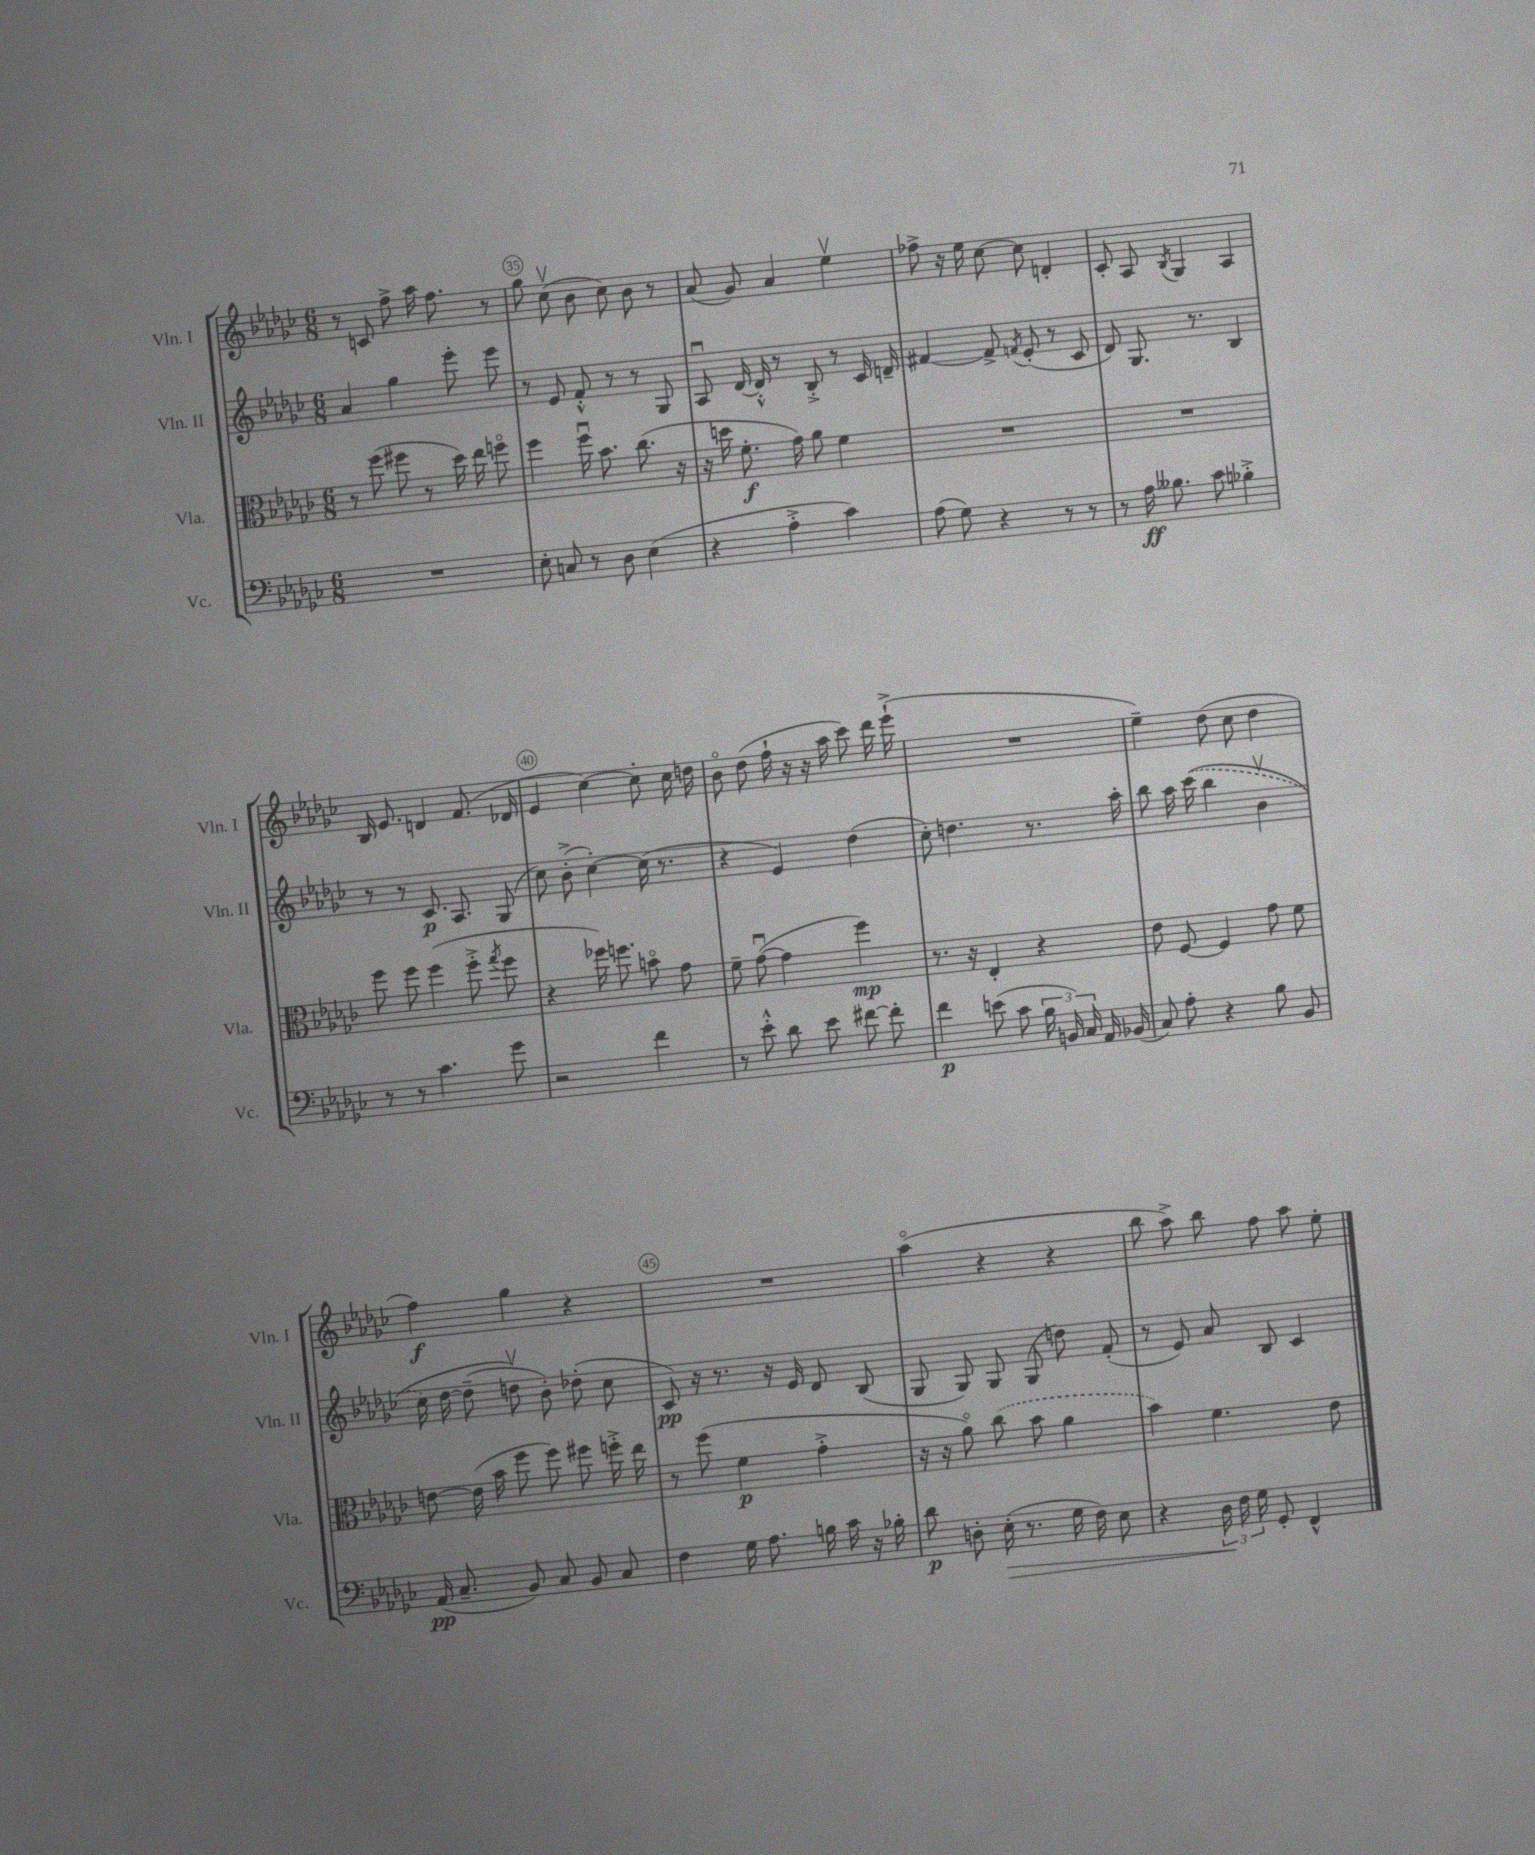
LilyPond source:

<<
\new StaffGroup <<
\new Staff = "s0" \with { instrumentName = "Vln. I" shortInstrumentName = "Vln. I" } {
    \clef treble \key ges \major \numericTimeSignature \time 6/8
    \autoBeamOff r8 c'8 f''8-> aes''16 f''8. r8 |
    ges''8 ces''8\upbow( bes'8 ces''8) bes'8 r8 |
    aes'8( ges'8) aes'4 ees''4\upbow |
    fes''8-> r16 ees''16 ces''8~ ces''8 d'4-. |
    ces'8-. aes8 \acciaccatura { bes8 } ges4 aes4 |
    bes16 ees'8. d'4 f'8.( des'16 |
    ees'4 ces''4~) ces''8-. ces''16 d''16 |
    bes'8\flageolet des''8( f''16-! r16 r16 aes''16 ces'''8) des'''16 ees'''16-!->( |
    R2. |
    ees''4--) des''8( ces''8 des''4 |
    f''4\f) ges''4 r4 |
    R2. |
    aes''4\flageolet( r4 r4 |
    bes''8 aes''8->) bes''8 f''8 aes''8 ees''8-. \bar "|." |
}
\new Staff = "s1" \with { instrumentName = "Vln. II" shortInstrumentName = "Vln. II" } {
    \clef treble \key ges \major \numericTimeSignature \time 6/8
    \autoBeamOff aes'4 ges''4 ees'''8-. ees'''8 |
    r8 ees'8 f'8-.-^ r8 r8 ges8 |
    aes8\downbow des'16~ des'16-.-^ r8 bes8-.-> r8 ces'16 d'16-- |
    fis'4~ fis'8-> \acciaccatura { f'8 } ees'8-.( r8 ces'8 |
    des'8) ges8. r8. bes4 |
    r8 r8 ces'8.\p aes8. ges8( |
    ces''8) bes'8-.->( ces''4~-.) ces''16( r8. |
    r4 ees'4) des''4( |
    ces''8-.) d''4. r8. aes''16-. |
    bes''8 aes''16 \once \slurDashed ces'''16(\( bes''4 bes'4\upbow |
    ces''16) des''16~ des''8--( d''8\upbow\) bes'8-.) des''8-.( ces''8 |
    ces'8\pp) r16 r8. r16 ees'16 des'8 bes8( |
    ges8 ges8) ges8 ges8( d''8) f'8-.( |
    r8 ees'8) aes'8 bes8 ces'4 \bar "|." |
}
\new Staff = "s2" \with { instrumentName = "Vla." shortInstrumentName = "Vla." } {
    \clef alto \key ges \major \numericTimeSignature \time 6/8
    \autoBeamOff r8 f''8( fis''8 r8 des''16) ees''16 f''8\flageolet |
    f''4 f''16\downbow bes'8. ces''8.( r16 |
    r16 d''16 f'8.-.\f ges'16) aes'8 f'4 |
    R2. |
    R2. |
    f''8 f''8 f''4( f''8-.-> \acciaccatura { ges''8 } f''8 |
    r4 fes''16) f''8. b'8\flageolet ges'8 |
    f'8-- ges'8~\downbow( ges'4 f''4\mp) |
    r8. r16 ees4-. r4 |
    ees'8 f8~ f4 ges'8 f'8 |
    e'8~ e'16( bes'16 f''8 f''8) fis''8 f''16-.-> ees''16 |
    r8 f''8( f'4\p ges'4-.-> |
    r16 r16 aes'8\flageolet) \once \slurDashed ces''8( bes'8 aes'4 |
    bes'4) f'4. ees'8 \bar "|." |
}
\new Staff = "s3" \with { instrumentName = "Vc." shortInstrumentName = "Vc." } {
    \clef bass \key ges \major \numericTimeSignature \time 6/8
    \autoBeamOff R2. |
    ees8-. c8 r8 des8 ees4( |
    r4 aes4-.-> ces'4) |
    aes8( ges8) r4 r8 r8 |
    r8 aes16\ff beses8. ces'8 bes4-.-> |
    r8 r8 ces'4. ges'8 |
    r2 f'4 |
    r8 ees'8-.-^ des'8 ees'8 fis'8~ fis'8-. |
    f'4\p e'8( ces'8 \tuplet 3/2 { bes16 b,16) ces16 } aes,16 bes,16( |
    ces8) aes8-. r4 bes8 bes,8 |
    aes,16\pp( ces8.-- bes,8) ces8 bes,8 ces8 |
    f4 ges16 aes8. b16 ces'16 r16 bes16-. |
    des'8\p d8-. ees16-.\>( r8. ges16 f16) ees8 |
    r4 \tuplet 3/2 { des16\! f16 ges16 } ges,8-. f,4-^ \bar "|." |
}
>>
>>
\layout { \context { \Score currentBarNumber = #34 \override BarNumber.break-visibility = ##(#f #t #t) barNumberVisibility = #(every-nth-bar-number-visible 5) \override BarNumber.stencil = #(make-stencil-circler 0.1 0.3 ly:text-interface::print) } }
